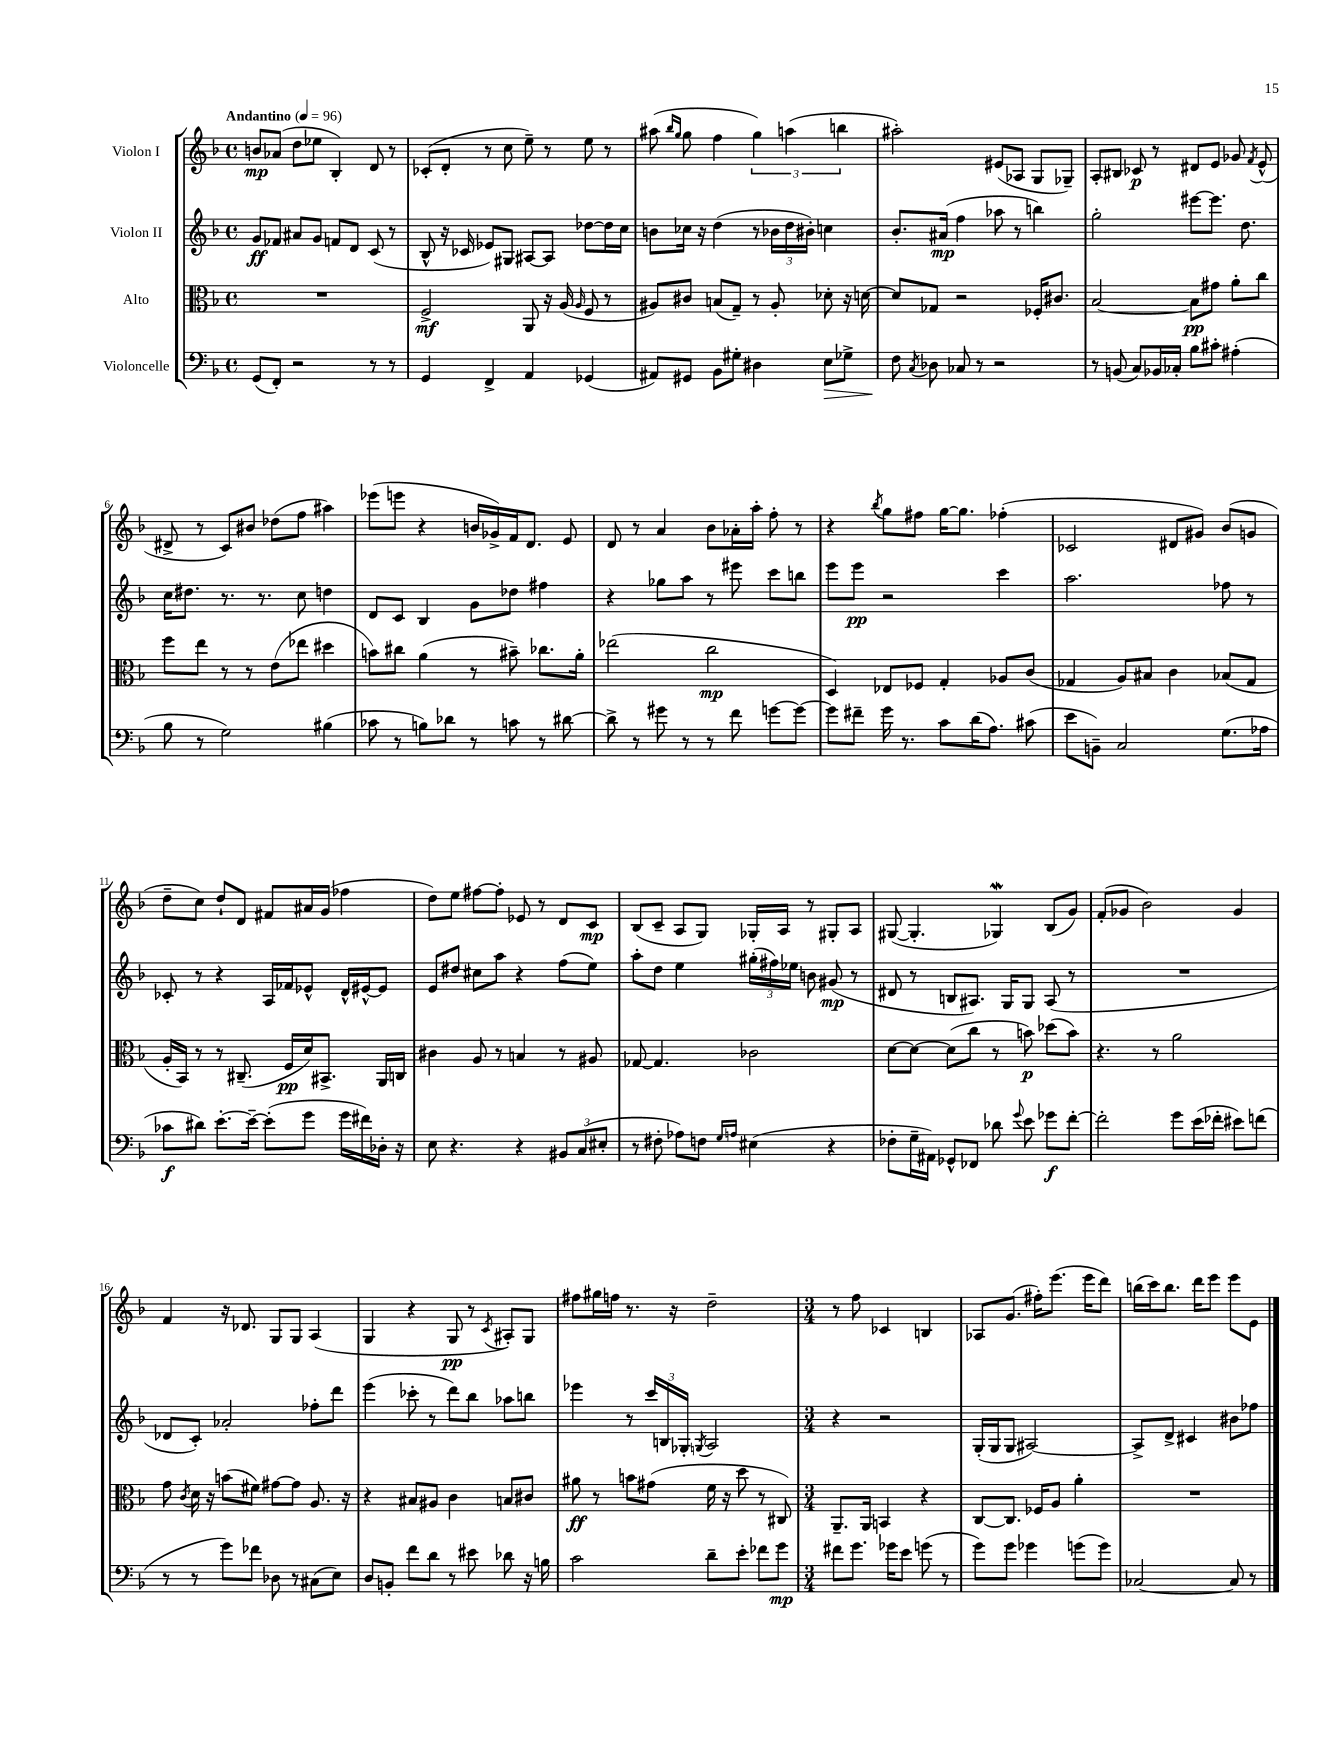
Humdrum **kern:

**kern	**kern	**kern	**kern
*staff4	*staff3	*staff2	*staff1
*clefF4	*clefC3	*clefG2	*clefG2
*k[b-]	*k[b-]	*k[b-]	*k[b-]
*M4/4	*M4/4	*M4/4	*M4/4
*met(c)	*met(c)	*met(c)	*met(c)
*MM96	*MM96	*MM96	*MM96
(8GG	1r	8g	8b
8FF')	.	8f-	(8a-
2r	.	8a#	8dd
.	.	8g	8ee-
.	.	8f	4B-')
.	.	8d	.
8r	.	(8c	8d
8r	.	8r	8r
=	=	=	=
4GG	2F^	8B-^^	(8c-'
.	.	16r	8d'
.	.	16c-	.
4FF^	.	8e-)	8r
.	.	8G#	8cc
4AA	8AA	[8A#	8ee~)
.	16r	8A#]	8r
.	(16A	.	.
.	16qqA	.	.
(4GG-	8F	[8dd-	8ee
.	8r	16dd-]	8r
.	.	16cc	.
=	=	=	=
8AA#)	8A#)	8b	(8aa#
.	.	.	16qqbb-
.	.	.	16qqgg
8GG#	8c#	16cc-	8gg
.	.	16r	.
8BB-	(8B	(4dd	4ff
8G#'	8G~)	.	.
4D#	8r	8r	6gg)
.	8A#'	24b-	.
.	.	24dd	(6aa
.	.	24b#')	.
8E	8d-'	4cc	.
.	.	.	6bb
8G-^	16r	.	.
.	[16d	.	.
=	=	=	=
8F	8d]	8.b-'	2aa#')
8qC	.	.	.
8D-	8G-	.	.
.	.	(16a#	.
8C-	2r	4ff	.
8r	.	.	.
2r	.	8aa-	(8e#
.	.	8r	8A-
.	16F-'	4bb)	8G
.	8.c#	.	.
.	.	.	8G-~)
=	=	=	=
8r	[2B-	2gg'	8A'
(8BB	.	.	8B#
8C)	.	.	8c-
16BB-	.	.	8r
16C-'	.	.	.
8B-	8B-]	[8eee#	8d#
8c#'	8g#	8.eee#]	8e
(4A#'	8a'	.	8g-
.	.	8.dd	.
.	.	.	8qf
.	8cc	.	(8e^^
=	=	=	=
8B-	8ff	16cc	8d#^
.	.	8.dd#	.
8r	8ee	.	8r
2G)	8r	8.r	8c)
.	8r	.	8b#
.	.	8.r	.
.	(8e	.	(8dd-
.	8ee-	8cc	8ff
(4B#	4dd#	4dd	4aa#)
=	=	=	=
8c-	8b)	8d	(8eee-
8r	8cc#	8c	8eee
8B)	(4a	4B-	4r
8d-	.	.	.
8r	8r	8g	16b
.	.	.	16g-^)
8c	8b#~)	8dd-	16f
.	.	.	8.d
8r	8.cc-	4ff#	.
[8d#	.	.	8e
.	16a'	.	.
=	=	=	=
8d#^]	(2ee-	4r	8d
8r	.	.	8r
8g#	.	8gg-	4a
8r	.	8aa	.
8r	2cc	8r	8b-
8f	.	8eee#	16a-'
.	.	.	16aa'
[8g	.	8ccc	8ff'
8g_	.	8bb	8r
=	=	=	=
8g]	4D)	8eee	4r
8f#~	.	8eee	.
.	.	.	8qbb-
16g	8E-	2r	8gg
8.r	.	.	.
.	8F-	.	8ff#
8c	4G'	.	[16gg
.	.	.	8.gg]
(16d	.	.	.
8.A)	.	.	.
.	8A-	4ccc	(4ff-'
(8c#	(8c	.	.
=	=	=	=
8e	4G-	2.aa	2c-
8BB~)	.	.	.
2C	8A)	.	.
.	8B#	.	.
.	4c	.	8d#
.	.	.	8g#)
(8.G	(8B-	8ff-	(8b-
.	8G-	8r	8g
16A-	.	.	.
=	=	=	=
8c-	16A'	8c-'	8dd~
.	16BB-)	.	.
8d#)	8r	8r	8cc)
[8.e'	8r	4r	8dd`
.	(8.C#~	.	8d
16e~_	.	.	.
(8e']	.	16A	8f#
.	16F	16f-	.
8g	16d)	8e-^^	16a#
.	8.BB#^	.	(16g
16g	.	16d^^	4ff-
16f#)	.	[16e#^^	.
16D-'	16AA	8e#]	.
16r	16C	.	.
=	=	=	=
8E	4c#	8e	8dd)
4.r	.	8dd#	8ee
.	8A	8cc#	[8ff#
.	8r	8aa	8ff#']
4r	4B	4r	8e-
.	.	.	8r
12BB#	8r	(8ff	8d
(12C	.	.	.
.	8A#	8ee)	8c
12E#'	.	.	.
=	=	=	=
8r	[8G-	8aa'	(8B-
8F#'	4.G-]	8dd	8c~
8A-)	.	4ee	8A
8F	.	.	8G)
16qqG	.	.	.
16qqA	.	.	.
(4E#	2c-	(24gg#'	16G-'
.	.	24ff#)	.
.	.	.	16A
.	.	24ee-	.
.	.	8b	8r
4r	.	(8g#	8G#'
.	.	8r	8A
=	=	=	=
8F-'	[8d	8d#	([8G#
16G~	8d_	8r	4.G#']
16AA#)	.	.	.
8GG-^^	(8d]	8B	.
8FF-	8cc	8.A#)	.
8d-	8r	.	4G-)
.	.	16G	.
8qqg	.	.	.
8e	8b)	8G	.
8g-	(8dd-	(8A#	(8B-
[8f'	8b)	8r	8g)
=	=	=	=
2f']	4.r	1r	(8f'
.	.	.	8g-
.	.	.	2b-)
.	8r	.	.
8g	2a	.	.
(16e	.	.	.
16f-'	.	.	.
8e#)	.	.	4g-
(8f	.	.	.
=	=	=	=
8r	8g	8d-	4f
.	8qc	.	.
8r	16d	8c')	.
.	16r	.	.
8g)	(8b	2a-'	16r
.	.	.	8.d-
8f-	8f#)	.	.
8D-	[8g#	.	8G
8r	8g#]	.	8G
(8C#	8.A	8ff-'	(4A
8E)	.	8ddd	.
.	16r	.	.
=	=	=	=
8D	4r	(4eee	4G
8BB'	.	.	.
8f	8B#	8ccc-'	4r
8d	8A#	8r	.
8r	4c	8ddd)	8G
8e#	.	8bb-	8r
.	.	.	8qc
8d-	8B	8aa-	8A#')
16r	8c#	8bb	8G
16B	.	.	.
=	=	=	=
2c	8a#	4eee-	8ff#
.	8r	.	16gg#
.	.	.	16ff
.	8b	8r	8.r
.	(8g#	24ccc	.
.	.	24B	.
.	.	.	16r
.	.	24G-'	.
.	.	8qG	.
8d~	16f	2A	2dd~
.	16r	.	.
8e'	8dd	.	.
8f-	8r	.	.
8g	8C#)	.	.
=	=	=	=
*M3/4	*M3/4	*M3/4	*M3/4
8f#	8.AA~	4r	8r
8.g	.	.	8ff
.	16AA	.	.
.	4BB	2r	4c-
16g-	.	.	.
8e	.	.	.
(8g	4r	.	4B
8r	.	.	.
=	=	=	=
8g)	[8C	(16G'	8A-
.	.	16G	.
8g	8.C]	8G	(8.g
4g-	.	[2A#)	.
.	16F-	.	16ff#')
.	8A	.	(8.eee
(8g	4a'	.	.
.	.	.	16eee
8g)	.	.	8ddd)
=	=	=	=
[2C-	2.r	8A#^]	(16bb
.	.	.	16ccc)
.	.	8d^	8.bb
.	.	4c#	.
.	.	.	16ddd
.	.	.	8eee
8C-]	.	8b#	8eee
8r	.	8ff-	8e
==	==	==	==
*-	*-	*-	*-
